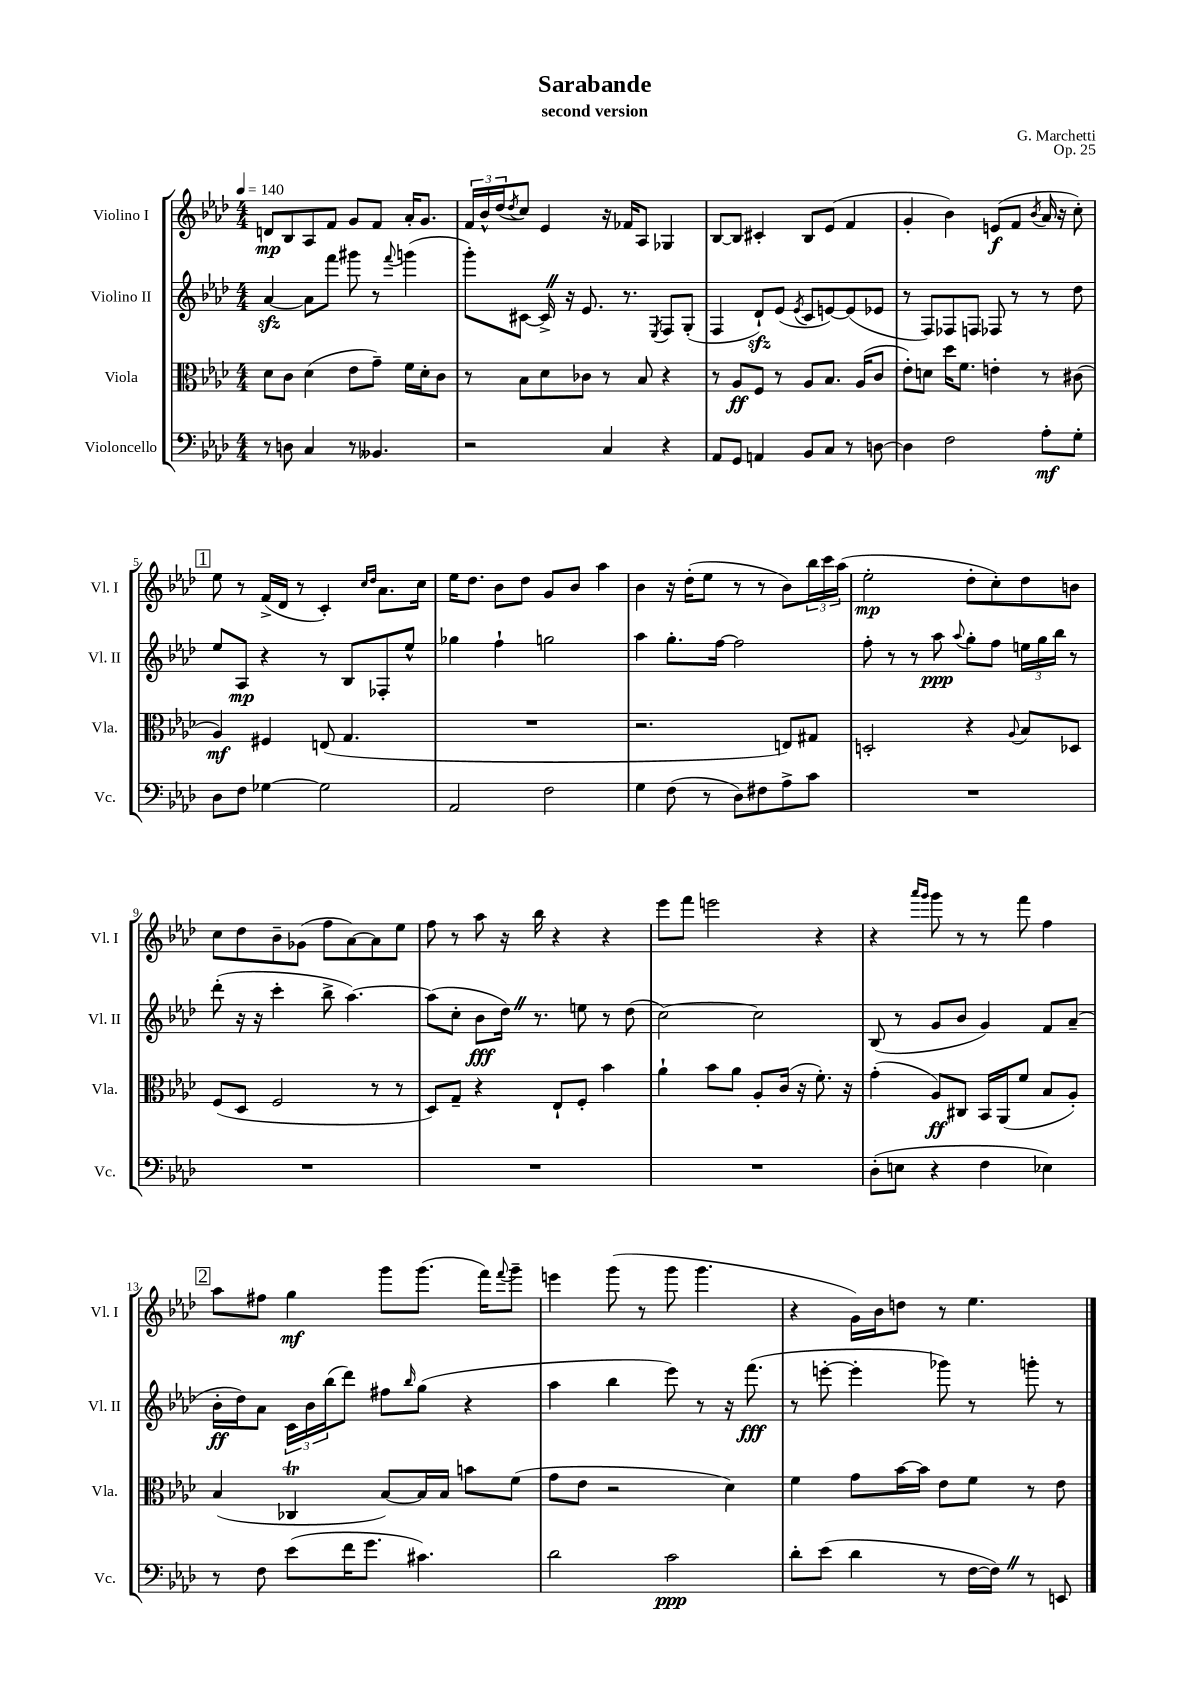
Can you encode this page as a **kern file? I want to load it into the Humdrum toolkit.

**kern	**dynam	**kern	**dynam	**kern	**dynam	**kern	**dynam
*part4	*part4	*part3	*part3	*part2	*part2	*part1	*part1
*staff4	*staff4	*staff3	*staff3	*staff2	*staff2	*staff1	*staff1
*I"Violoncello	*	*I"Viola	*	*I"Violino II	*	*I"Violino I	*
*I'Vc.	*	*I'Vla.	*	*I'Vl. II	*	*I'Vl. I	*
*clefF4	*	*clefC3	*	*clefG2	*	*clefG2	*
*k[b-e-a-d-]	*	*k[b-e-a-d-]	*	*k[b-e-a-d-]	*	*k[b-e-a-d-]	*
*M4/4	*	*M4/4	*	*M4/4	*	*M4/4	*
*MM140	*	*MM140	*	*MM140	*	*MM140	*
=1	=1	=1	=1	=1	=1	=1	=1
8r	.	8d-\L	.	[4a-zz/	.	8dn/L	mp
8Dn\	.	8c\J	.	.	.	8B-/	.
4C/	.	(4d-\	.	8a-\L]	.	8A-/	.
.	.	.	.	8fff\J	.	8f/J	.
8r	.	8e-\L	.	8ggg#X\	.	8g/L	.
4.BB--X/	.	8g~\J)	.	8r	.	8f/J	.
.	.	.	.	8qqfff/	.	.	.
.	.	16f\LL	.	(4gggn\	.	16a-'/KL	.
.	.	16d-'\J	.	.	.	8.g/J	.
.	.	8c\J	.	.	.	.	.
=2	=2	=2	=2	=2	=2	=2	=2
2r	.	8r	.	8ggg'\L)	.	24f/LL	.
.	.	.	.	.	.	24b-^^/	.
.	.	.	.	.	.	(24dd-/J	.
.	.	.	.	.	.	8qdd-/	.
.	.	8B-\L	.	[8c#X\J	.	8cc/J)	.
.	.	8d-\	.	16c#^Z/]	.	4e-/	.
.	.	.	.	16r	.	.	.
.	.	8c-X\J	.	8.e-/	.	.	.
4C/	.	8r	.	.	.	16r	.
.	.	.	.	8.r	.	16f-X/KL	.
.	.	8B-/	.	.	.	8A-/J	.
.	.	.	.	8qE-/	.	.	.
4r	.	4r	.	8F/L	.	4G-X/	.
.	.	.	.	(8G'/J	.	.	.
=3	=3	=3	=3	=3	=3	=3	=3
8AA-/L	.	8r	.	4F/	.	[8B-/L	.
8GG/J	.	8A-/L	ff	.	.	8B-/J]	.
4AAn/	.	8F/J	.	8d-zz`/L)	.	4c#X'/	.
.	.	8r	.	(8e-/J	.	.	.
.	.	.	.	8qe-/	.	.	.
8BB-/L	.	8A-/L	.	8c/L	.	8B-/L	.
8C/J	.	8.B-/J	.	[8en/)	.	(8e-/J	.
8r	.	.	.	(8e/]	.	4f/	.
.	.	(16A-/KL	.	.	.	.	.
[8Dn\	.	8c/J	.	8e-X/J	.	.	.
=4	=4	=4	=4	=4	=4	=4	=4
4D\]	.	8e-'\L)	.	8r	.	4g'/	.
.	.	8dn\J	.	8F/L)	.	.	.
2F\	.	16dd-\KL	.	8F-X/	.	4b-\)	.
.	.	8.f\J	.	.	.	.	.
.	.	.	.	8Fn/J	.	.	.
.	.	4en'\	.	8F-X/	.	(8en/L	f
.	.	.	.	8r	.	8f/J	.
.	.	.	.	.	.	8qb-/	.
8A-'\L	mf	8r	.	8r	.	16a-/	.
.	.	.	.	.	.	16r	.
8G'\J	.	(8c#X\	.	8dd-\	.	8cc'\)	.
!!LO:LB:g=z
!!LO:REH:place=s1:t=1
=5	=5	=5	=5	=5	=5	=5	=5
8D-\L	.	4A-/)	mf	8ee-/L	.	8ee-\	.
8F\J	.	.	.	8A-/J	mp	8r	.
[4G-X\	.	4F#X/	.	4r	.	(16f^/LL	.
.	.	.	.	.	.	16d-/JJ	.
.	.	.	.	.	.	8r	.
2G-\]	.	(8En/	.	8r	.	4c'/)	.
.	.	4.G/	.	8B-/L	.	.	.
.	.	.	.	.	.	16qqcc/LL	.
.	.	.	.	.	.	16qqdd-/JJ	.
.	.	.	.	8F-X'/	.	8.a-\L	.
.	.	.	.	8ee-^^/J	.	.	.
.	.	.	.	.	.	16cc\Jk	.
=6	=6	=6	=6	=6	=6	=6	=6
2AA-/	.	1r	.	4gg-X\	.	16ee-\KL	.
.	.	.	.	.	.	8.dd-\J	.
.	.	.	.	4ff`\	.	8b-\L	.
.	.	.	.	.	.	8dd-\J	.
2F\	.	.	.	2ggn\	.	8g/L	.
.	.	.	.	.	.	8b-/J	.
.	.	.	.	.	.	4aa-\	.
=7	=7	=7	=7	=7	=7	=7	=7
4G\	.	2.r	.	4aa-\	.	4b-\	.
(8F\	.	.	.	8.gg'\L	.	16r	.
.	.	.	.	.	.	(16dd-'\KL	.
8r	.	.	.	.	.	8ee-\J	.
.	.	.	.	[16ff\Jk	.	.	.
8D-\L)	.	.	.	2ff\]	.	8r	.
8F#X\	.	.	.	.	.	8r	.
8A-^\	.	8En/L)	.	.	.	8b-\L)	.
8c\J	.	8G#X/J	.	.	.	24bb-\L	.
.	.	.	.	.	.	24ccc\	.
.	.	.	.	.	.	(24aa-\JJ	.
=8	=8	=8	=8	=8	=8	=8	=8
1r	.	2Dn'/	.	8ff'\	.	2ee-'\	mp
.	.	.	.	8r	.	.	.
.	.	.	.	8r	.	.	.
.	.	.	.	8aa-\	ppp	.	.
.	.	.	.	8qqaa-/	.	.	.
.	.	4r	.	8gg'\L	.	8dd-'\L	.
.	.	.	.	8ff\J	.	8cc'\)	.
.	.	8qqA-/	.	.	.	.	.
.	.	8B-/L	.	24een\LL	.	8dd-\	.
.	.	.	.	24gg\	.	.	.
.	.	.	.	24bb-\JJ	.	.	.
.	.	8D-X/J	.	8r	.	8bn\J	.
!!LO:LB:g=z
=9	=9	=9	=9	=9	=9	=9	=9
1r	.	(8F/L	.	(8ddd-'\	.	8cc\L	.
.	.	8D-/J	.	16r	.	8dd-\	.
.	.	.	.	16r	.	.	.
.	.	2F/	.	4ccc'\	.	8b-~\	.
.	.	.	.	.	.	(8g-X\J	.
.	.	.	.	8bb-^\	.	8ff\L	.
.	.	.	.	[4.aa-\)	.	[8a-\)	.
.	.	8r	.	.	.	8a-\]	.
.	.	8r	.	.	.	8ee-\J	.
=10	=10	=10	=10	=10	=10	=10	=10
1r	.	8D-/L)	.	(8aa-\L]	.	8ff\	.
.	.	8G~/J	.	8cc'\J	.	8r	.
.	.	4r	.	8b-\L	fff	8aa-\	.
.	.	.	.	16dd-Z\Jk)	.	16r	.
.	.	.	.	8.r	.	16bb-\	.
.	.	8E-`/L	.	.	.	4r	.
.	.	8F'/J	.	8een\	.	.	.
.	.	4b-\	.	8r	.	4r	.
.	.	.	.	(8dd-\	.	.	.
=11	=11	=11	=11	=11	=11	=11	=11
1r	.	4a-`\	.	[2cc\)	.	8eee-\L	.
.	.	.	.	.	.	8fff\J	.
.	.	8b-\L	.	.	.	2eeen\	.
.	.	8a-\J	.	.	.	.	.
.	.	8A-'/L	.	2cc\]	.	.	.
.	.	(16c/Jk	.	.	.	.	.
.	.	16r	.	.	.	.	.
.	.	8.f'\)	.	.	.	4r	.
.	.	16r	.	.	.	.	.
=12	=12	=12	=12	=12	=12	=12	=12
(8D-'\L	.	(4g'\	.	(8B-/	.	4r	.
8En\J	.	.	.	8r	.	.	.
.	.	.	.	.	.	16qqaaa-/LL	.
.	.	.	.	.	.	16qqggg/JJ	.
4r	.	8A-/L)	ff	8g/L	.	8ggg\	.
.	.	8C#X/J	.	8b-/J	.	8r	.
4F\	.	16BB-/LL	.	4g/)	.	8r	.
.	.	(16AA-/J	.	.	.	.	.
.	.	8f/J	.	.	.	8fff\	.
4E-X\)	.	8B-/L	.	8f/L	.	4ff\	.
.	.	8A-'/J)	.	(8a-~/J	.	.	.
!!LO:LB:g=z
!!LO:REH:place=s1:t=2
=13	=13	=13	=13	=13	=13	=13	=13
8r	.	(4B-/	.	16b-'\LL	ff	8aa-\L	.
.	.	.	.	16dd-\J)	.	.	.
8F\	.	.	.	8a-\J	.	8ff#X\J	.
(8e-\L	.	4C-XT/	.	24c\LL	.	4gg\	mf
.	.	.	.	24b-\	.	.	.
.	.	.	.	(24bb-\J	.	.	.
16f\K	.	.	.	8ddd-\J)	.	.	.
8.g\J	.	.	.	.	.	.	.
.	.	[8B-/L)	.	8ff#X\L	.	8ggg\L	.
.	.	.	.	16qqbb-/	.	.	.
4.c#X\)	.	16B-/L]	.	(8gg\J	.	(8.ggg\J	.
.	.	16B-/JJ	.	.	.	.	.
.	.	8bn\L	.	4r	.	.	.
.	.	.	.	.	.	16fff\KL)	.
.	.	.	.	.	.	8qqfff/	.
.	.	(8f\J	.	.	.	8ggg~\J	.
=14	=14	=14	=14	=14	=14	=14	=14
2d-\	.	8g\L	.	4aa-\	.	4eeen\	.
.	.	8e-\J	.	.	.	.	.
.	.	2r	.	4bb-\	.	(8ggg\	.
.	.	.	.	.	.	8r	.
2c\	ppp	.	.	8eee-\)	.	8ggg\	.
.	.	.	.	8r	.	4.ggg\	.
.	.	4d-\)	.	16r	.	.	.
.	.	.	.	(8.fff\	fff	.	.
=15	=15	=15	=15	=15	=15	=15	=15
8d-'\L	.	4f\	.	8r	.	4r	.
(8e-\J	.	.	.	[8eeen'\	.	.	.
4d-\	.	8g\L	.	4eee'\]	.	16g\LL)	.
.	.	.	.	.	.	16b-\J	.
.	.	[16b-\L	.	.	.	8ddn\J	.
.	.	16b-\JJ]	.	.	.	.	.
8r	.	8e-\L	.	8ggg-X\)	.	8r	.
[16F\LL	.	8f\J	.	8r	.	4.ee-\	.
16FZ\JJ])	.	.	.	.	.	.	.
8r	.	8r	.	8gggn'\	.	.	.
8EEn/	.	8e-\	.	8r	.	.	.
==	==	==	==	==	==	==	==
*-	*-	*-	*-	*-	*-	*-	*-
